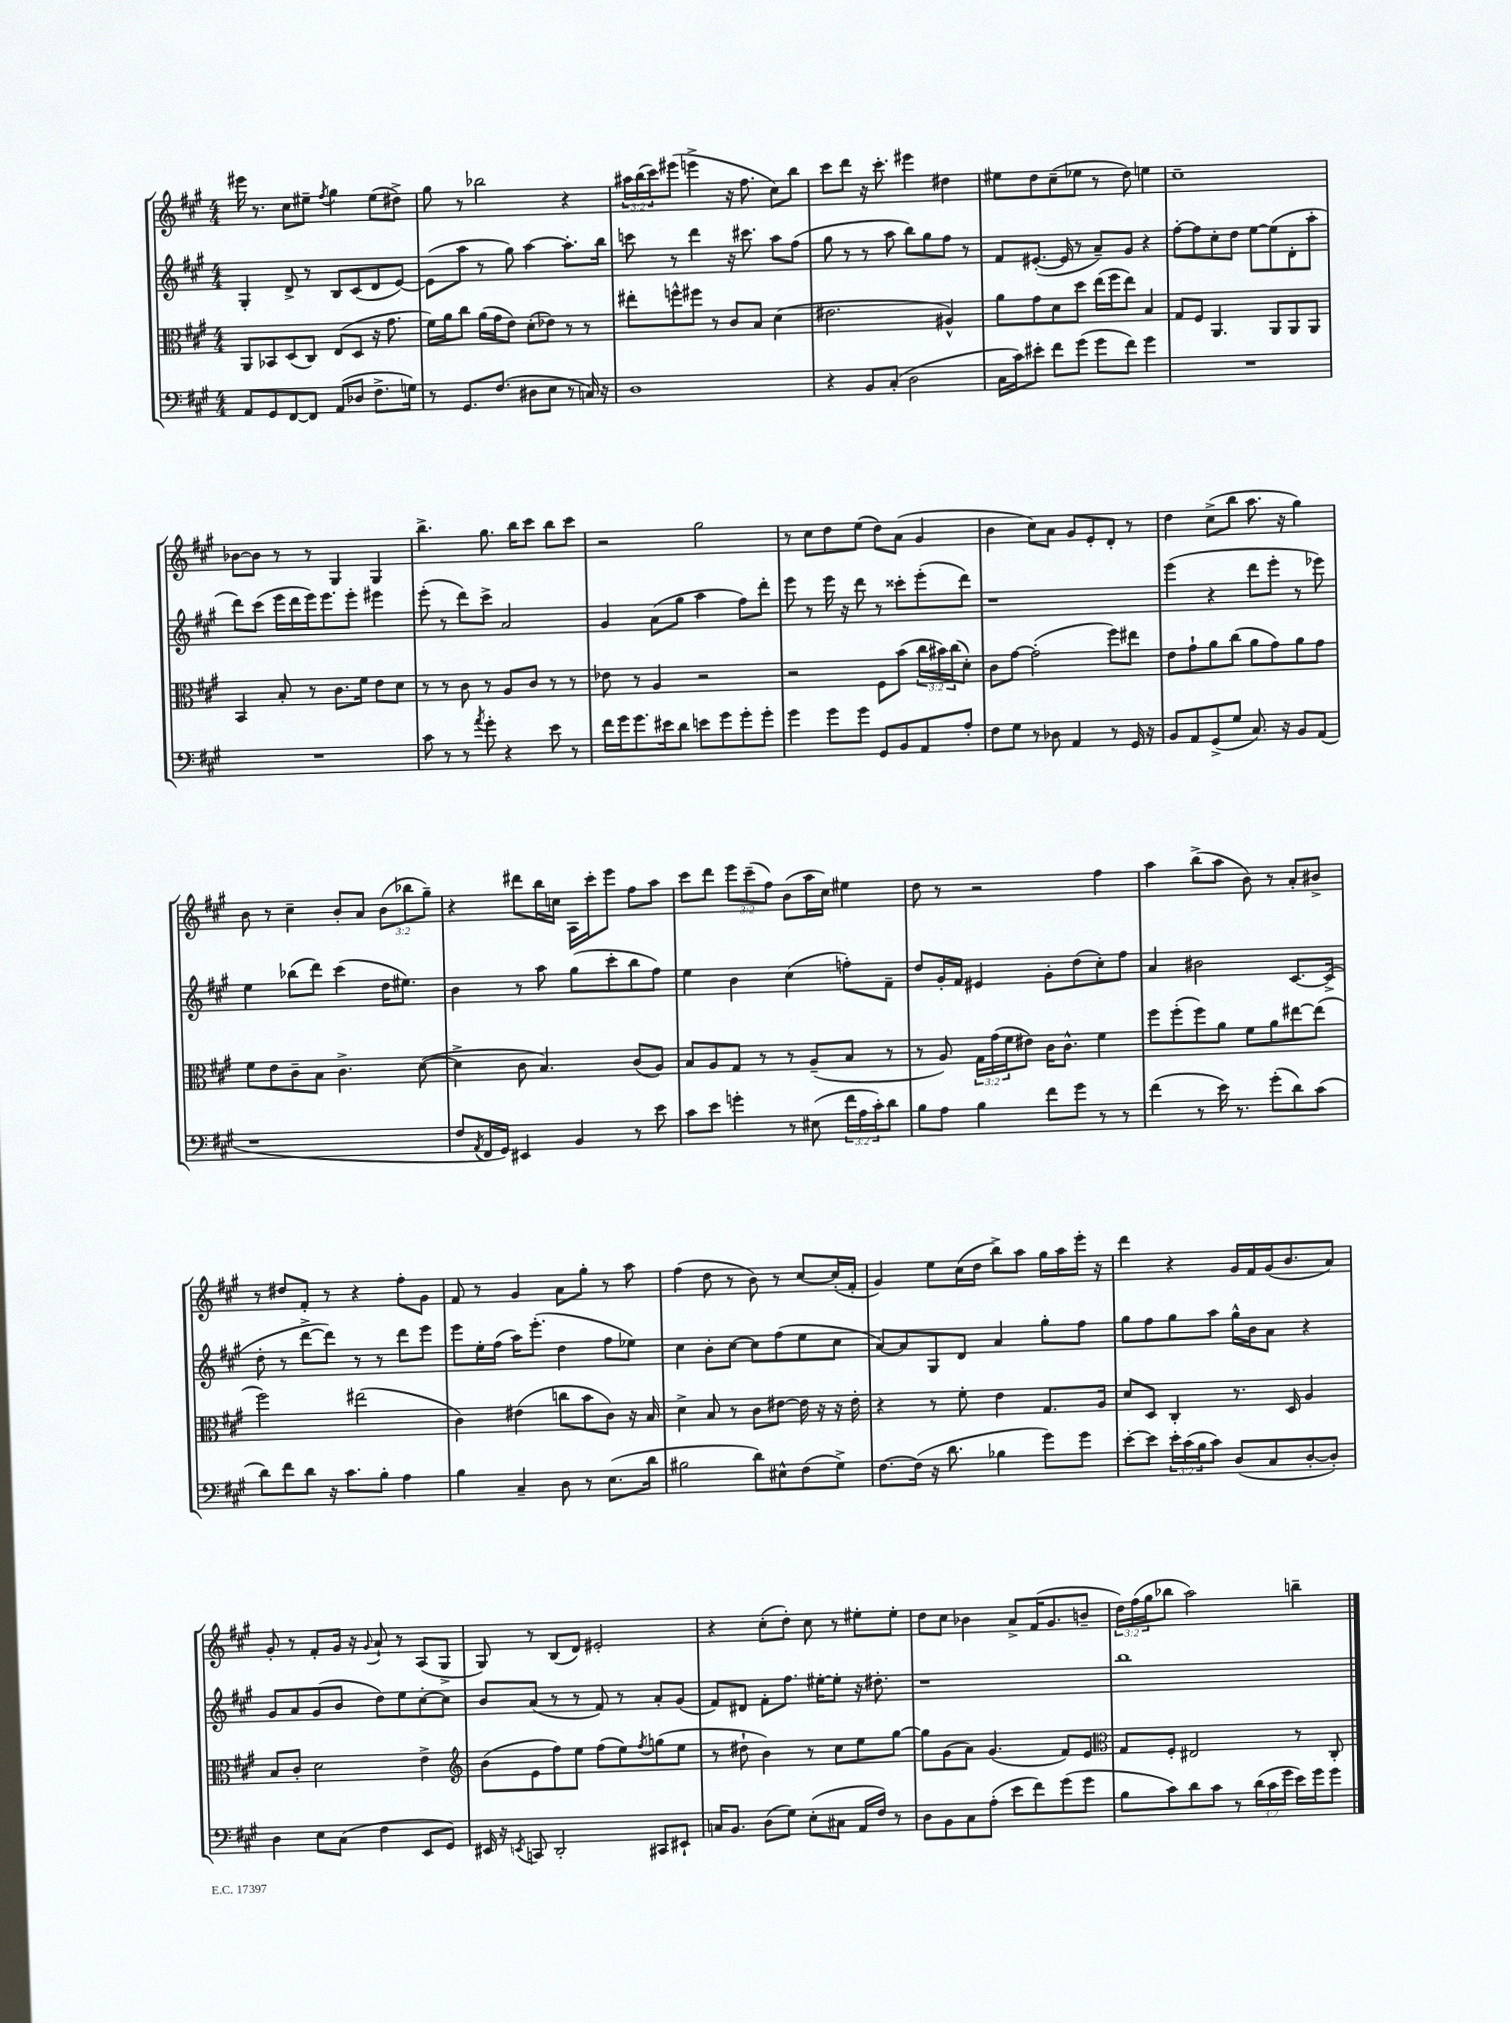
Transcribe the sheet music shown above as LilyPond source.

<<
\new StaffGroup <<
\new Staff = "s0" {
    \clef treble \key a \major \numericTimeSignature \time 4/4 \override Staff.TupletNumber.text = #tuplet-number::calc-fraction-text
    eis'''16 r8. cis''8 eis''8-- \acciaccatura { fis''8 } gis''4 eis''8( dis''8->) |
    gis''8 r8 bes''2 r4 |
    \tuplet 3/2 { ais''16 b''16( cis'''16) } eis'''8( e'''4-> r16 fis''8. cis''8) b''8 |
    cis'''8 d'''8 r16 cis'''8.-. eis'''4 dis''4 |
    eis''8 d''8 cis''8--( ees''8 r8 d''8) e''4 |
    cis''1-- |
    bes'8~ bes'8 r8 r8 gis4 gis4 |
    b''4.-> gis''8. b''16 cis'''8 b''8 cis'''8 |
    r2 gis''2 |
    r8 cis''8 d''8 e''8( d''8) a'8( gis'4 |
    b'4 cis''8) a'8 gis'8 e'8-. d'8-. r8 |
    d''4 cis''8->( b''8 a''8. r16 gis''4) |
    b'8 r8 cis''4-- b'8-. a'8 \tuplet 3/2 { b'8( bes''8 gis''8--) } |
    r4 dis'''8 b''16 c''16 a16 cis'''16-. e'''8 fis''8 a''8 |
    cis'''8 d'''8 \tuplet 3/2 { e'''8 cis'''8--( fis''8) } b'8( a''16 cis''16) eis''4 |
    d''8 r8 r2 fis''4 |
    a''4 b''8->( a''8 b'8) r8 a'8-. bis'8-> |
    r8 dis''8 fis'8-. r8 r4 fis''8-. gis'8 |
    fis'8 r8 gis'4 a'8 gis''8-. r8 a''8 |
    fis''4( d''8 r8 b'8) r8 cis''8~ cis''16-.( fis'16-. |
    gis'4) e''8 cis''16( d''16 b''8->) a''8 gis''16 a''16 e'''16-. r16 |
    d'''4 r4 gis'16 fis'16 gis'16( b'8. a'8) |
    gis'8-. r8 fis'8-. gis'16 r16 \appoggiatura { gis'8 } a'8-! r8 a8( gis8-> |
    gis8) r8 b8( d'8) eis'2-. |
    r4 cis''8-.( d''8-.) cis''8 r8 eis''8-. eis''8-. |
    d''8 cis''8 bes'4 a'8-> fis'16( gis'8. b'8-- |
    \tuplet 3/2 { d''16) fis''16( gis''16 } bes''8 a''2) b''4-- \bar "|." |
}
\new Staff = "s1" {
    \clef treble \key a \major \numericTimeSignature \time 4/4
    gis4-. d'8-> r8 b8 cis'8( d'8 e'8~) |
    e'8( a''8 r8 gis''8) a''4~ a''8.-. b''16 |
    c'''8 r8 d'''4 r16 cis'''8. a''8 fis''8( |
    gis''8 r8 r8 a''8 b''8) gis''8 fis''8 r8 |
    fis'8 eis'8.~-.( eis'16 r8 a'8--) gis'8 r4 |
    fis''8~-. fis''8 cis''8-. d''8 e''8~ e''8( d'8-. a''8-. |
    d'''8) cis'''8( e'''16 d'''16 e'''16) e'''8. e'''8-. eis'''4 |
    e'''8-.( r8 d'''8) cis'''8-> a'2 |
    gis'4 a'8( gis''8 a''4 fis''8) d'''8-. |
    e'''8 r8 e'''16 r16 d'''8 r8 cisis'''8-. e'''8-.( d'''8) |
    r1 |
    e'''4( r4 d'''8 e'''8-. r8 ees'''8) |
    e''4 bes''8( d'''8) cis'''4( d''16 eis''8.) |
    b'4 r8 a''8 gis''8( cis'''8-. b''8 fis''8) |
    e''4 b'4 cis''4( f''8-.) fis'8-- |
    d''8 gis'16-. fis'16 eis'4 gis'8-. d''8( cis''8-.) fis''8 |
    a'4 bis'2 cis'8.~ cis'16->( |
    d''8-. r8 d'''8~-> d'''8) r8 r8 d'''8 e'''8 |
    e'''8 e''16-. fis''16( a''16) e'''8.-.( d''4 fis''8 ees''8) |
    cis''4 b'8-. cis''8~ cis''8 fis''8( e''8 cis''8 |
    a'8~) a'8 gis8 d'8 a'4 gis''8-. fis''8 |
    gis''8 fis''8 gis''8 a''8 gis''16-^ b'16 a'8 r4 |
    gis'8 a'8 gis'8( b'8 d''8) e''8 cis''8~-. cis''8 |
    b'8 a'8( r8 r8 fis'8) r8 a'8-. gis'8( |
    fis'8) dis'8 fis'8-. fis''8. eis''16~-. eis''8-. r16 dis''8.-. |
    r1 |
    b''1 \bar "|." |
}
\new Staff = "s2" {
    \clef alto \key a \major \numericTimeSignature \time 4/4 \override Staff.TupletNumber.text = #tuplet-number::calc-fraction-text
    a,8 bes,8 d8( cis8) e8( d8 r16 gis'8. |
    fis'16) a'16 cis''8 a'16( gis'16 e'8) d'8-.( ees'8) r8 r8 |
    eis''8-. f''8-^ fis''8 r8 cis'8 b8 d'4( |
    eis'2. ais4-^) |
    a'8 gis'8 d'8 d''8 e''16( fis''16 e''8) b4 |
    gis8 fis8 a,4. a,8 a,8 a,8 |
    b,4 b8-. r8 cis'8. fis'16 e'8 d'8 |
    r8 r8 cis'8 r8 a8 cis'8 r8 r8 |
    ees'8 r8 a4 r2 |
    r2 fis8 b'8( \tuplet 3/2 { cis''16 bis'16) cis''16( } d'8-.) |
    cis'8 gis'8~ gis'2-.( fis''8) eis''8 |
    e'8 gis'8-! a'8 cis''8( a'8 gis'8) a'8 gis'8 |
    fis'8 e'8 cis'8-- b8 cis'4.-> d'8~( |
    d'4-> cis'8 b4.) cis'8( a8) |
    b8 a8 gis8 r8 r8 a8--( b8 r8 |
    r8 a8) \tuplet 3/2 { gis16 gis'16( fis'16 } eis'8) cis'16 cis'8.-^ fis'4 |
    fis''8 fis''8-.( fis''8) a'8 fis'8 a'8 eis''8~ eis''8( |
    fis''2) eis''2( |
    cis'4) eis'4( c''8 b'8 cis'8) r16 b16 |
    d'4-> b8 r8 cis'8 eis'8~ eis'16 r16 r16 eis'16-. |
    r4 r8 fis'8-. e'4 gis8. a16 |
    d'8 d8 cis4-. r8. d16 a4 |
    b8 cis'8-. d'2 e'4-> |
    \clef treble b'8( e'8 fis''8) e''8 fis''8( e''8) \acciaccatura { fis''8 } g''8( e''8 |
    r8 dis''8-! b'4) r8 cis''8 e''8 gis''8~ |
    gis''8 gis'8( a'8) gis'4.( fis'8) e'8 |
    \clef alto gis8 fis8-. eis2 r8 cis8-. \bar "|." |
}
\new Staff = "s3" {
    \clef bass \key a \major \numericTimeSignature \time 4/4 \override Staff.TupletNumber.text = #tuplet-number::calc-fraction-text
    a,8 gis,8 fis,8~ fis,8 a,8( des8 fis8.-> g16) |
    r8 gis,8. fis8.( dis8 e8 r8 c16) r16 |
    d1 |
    r4 b,8 cis8-.( d2 |
    cis16 cis'16) eis'8-. fis'8 gis'8( gis'8 fis'8) gis'4 |
    R1 |
    R1 |
    cis'8 r8 r8 \acciaccatura { a'8 } gis'8-. r4 e'8 r8 |
    fis'16 gis'16 gis'8. eis'16 d'8 e'8 gis'8 gis'8-. gis'8-. |
    gis'4 gis'8 gis'8 gis,8 b,8 a,8 a8-. |
    fis8 gis8 r8 des8 a,4 r8 gis,16 r16 |
    b,8 a,8 gis,8->( gis8 cis8.) r16 b,8 a,8( |
    r1 |
    fis8 \acciaccatura { a,8 } fis,16 gis,16) eis,4 b,4 r8 e'8 |
    cis'8 e'8 g'4-. r8 eis8( \tuplet 3/2 { fis'16 a16 cis'16-.) } d'8 |
    b8 a8 b4 fis'8 gis'8 r8 r8 |
    fis'4( r8 e'16) r8. gis'8-.( d'8) cis'8( |
    d'8) fis'8 d'8 r16 cis'8. b8-. a4 |
    b4 cis4-- d8 r8 e8.( d'16 |
    bis2 d'8) eis8-^ fis8( gis8->) |
    fis8.~ fis16( r16 d'8. bes4 gis'8) gis'8 |
    e'8~-. e'8 \tuplet 3/2 { e'16-. cis'16( b16 } cis'8) d8( cis8 d8~-. d8-.) |
    d4 e8 cis8( fis4 e,8 gis,8) |
    eis,16 r16 \acciaccatura { e,8 } c,8 d,2-. cis,8 eis,8-! |
    c16 b,8. d8( gis8) e8-.( cis8 a,16 fis16) r8 |
    d8 b,8 cis8 a8-.( e'8 fis'8) gis'8( gis'8 |
    b8 cis'8) d'8 cis'8 r8 \tuplet 3/2 { d'16( cis'16 gis'16 } e'16) gis'16 gis'8 \bar "|." |
}
>>
>>
\layout { \context { \Score \remove "Bar_number_engraver" } }
